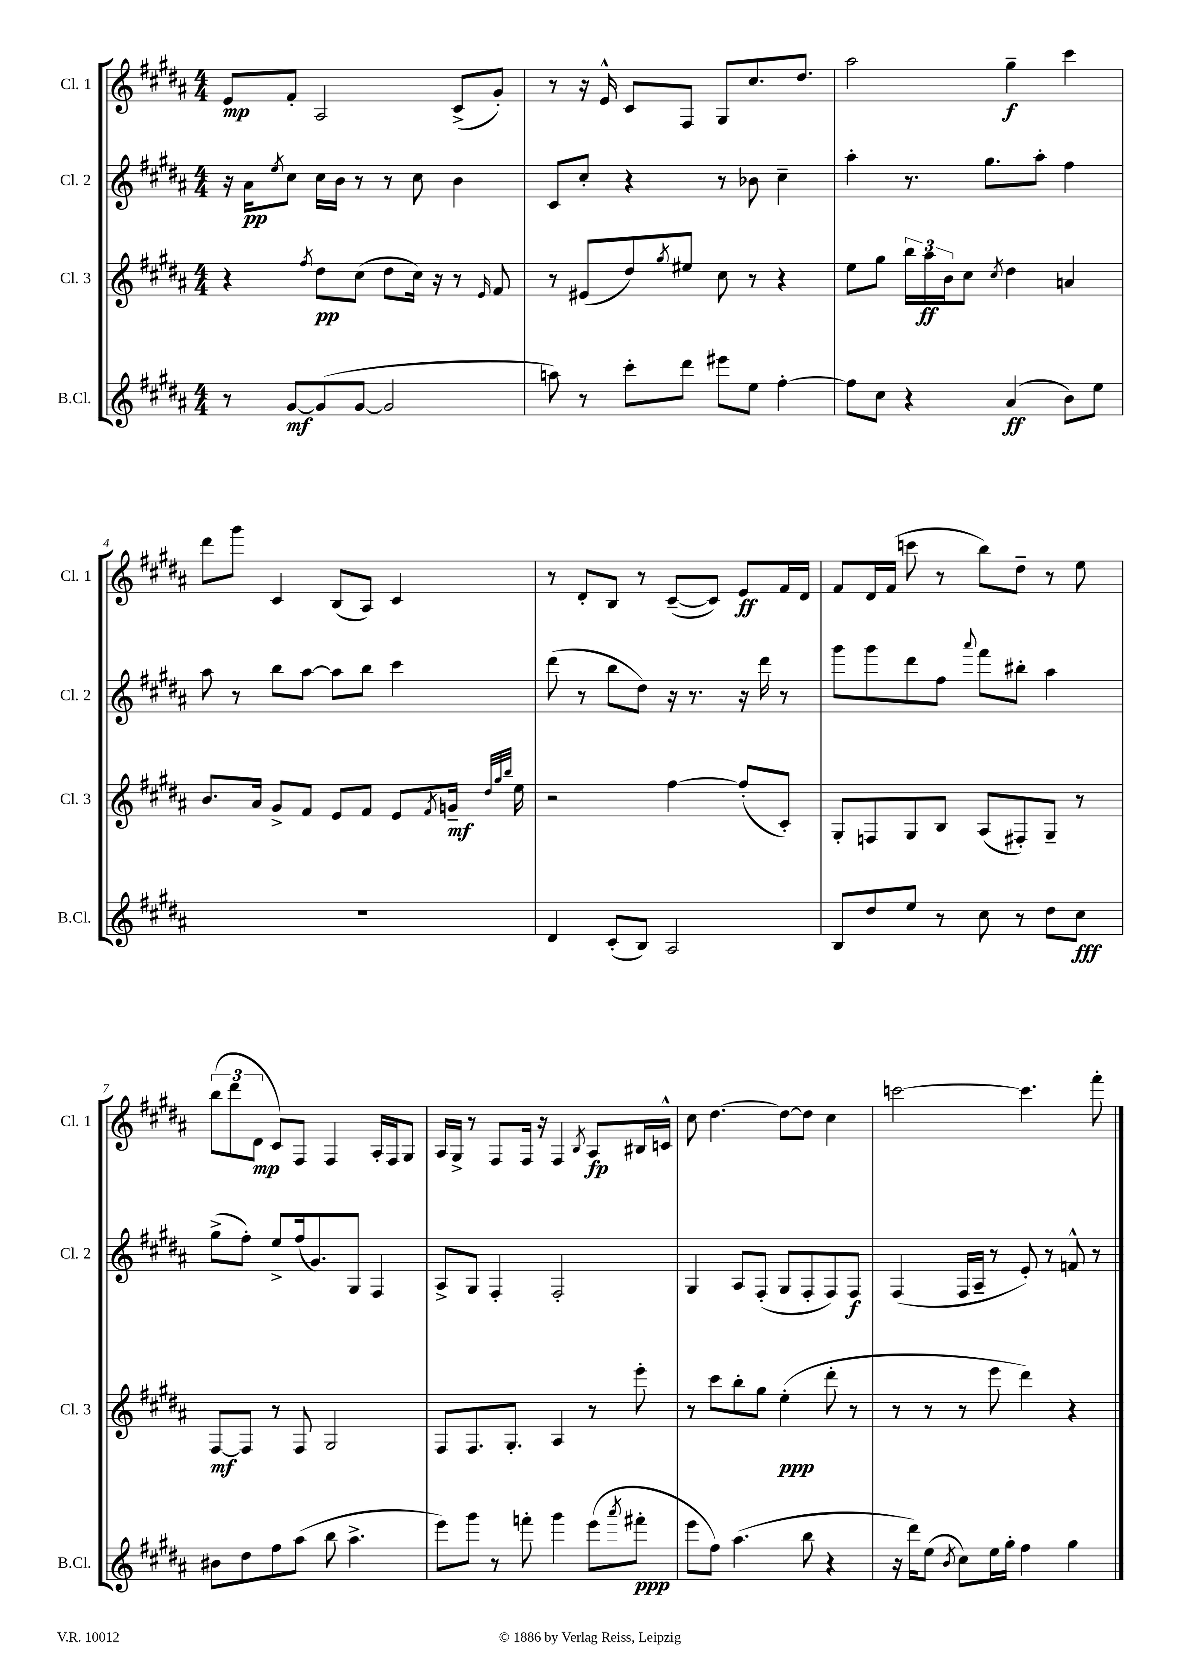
<<
\new StaffGroup <<
\new Staff = "s0" \with { instrumentName = "Cl. 1" shortInstrumentName = "Cl. 1" } {
    \clef treble \key b \major \numericTimeSignature \time 4/4
    e'8\mp fis'8-. ais2 cis'8->( gis'8-.) |
    r8 r16 e'16-^ cis'8 fis8 gis8 cis''8. dis''8. |
    ais''2 gis''4--\f cis'''4 |
    dis'''8 gis'''8 cis'4 b8( ais8) cis'4 |
    r8 dis'8-. b8 r8 cis'8~--( cis'8) e'8\ff fis'16 dis'16 |
    fis'8 dis'16 fis'16( c'''8 r8 b''8) dis''8-- r8 e''8 |
    \tuplet 3/2 { b''8( dis'''8 dis'8\mp } cis'8) fis8 fis4 ais16-. fis16 gis8 |
    ais16 gis16-> r8 fis8 fis16 r16 fis4 \acciaccatura { b8 } ais8\fp bis16 c'16-^ |
    cis''8 dis''4.~ dis''8~ dis''8 cis''4 |
    c'''2~ c'''4. fis'''8-. \bar "|." |
}
\new Staff = "s1" \with { instrumentName = "Cl. 2" shortInstrumentName = "Cl. 2" } {
    \clef treble \key b \major \numericTimeSignature \time 4/4
    r16 ais'16\pp \acciaccatura { e''8 } cis''8 cis''16 b'16 r8 r8 cis''8 b'4 |
    cis'8 cis''8-. r4 r8 bes'8 cis''4-- |
    ais''4-. r8. gis''8. ais''8-. fis''4 |
    ais''8 r8 b''8 ais''8~ ais''8 b''8 cis'''4 |
    dis'''8( r8 b''8 dis''8) r16 r8. r16 dis'''16 r8 |
    gis'''8 gis'''8 dis'''8 fis''8 \appoggiatura { ais'''8 } fis'''8 bis''8-. ais''4 |
    gis''8->( fis''8-.) e''8-> fis''16( gis'8.) gis8 fis4 |
    ais8-> gis8 fis4-. fis2-. |
    gis4 ais8 fis8-.( gis8 fis8-. fis8) fis8\f |
    fis4( fis16 ais16-- r8 e'8-.) r8 f'8-^ r8 \bar "|." |
}
\new Staff = "s2" \with { instrumentName = "Cl. 3" shortInstrumentName = "Cl. 3" } {
    \clef treble \key b \major \numericTimeSignature \time 4/4
    r4 \acciaccatura { fis''8 } dis''8\pp cis''8( dis''8 cis''16) r16 r8 \grace { e'16 } fis'8 |
    r8 eis'8( dis''8) \acciaccatura { gis''8 } eis''8 cis''8 r8 r4 |
    e''8 gis''8 \tuplet 3/2 { b''16 ais''16\ff b'16 } cis''8 \acciaccatura { cis''8 } dis''4 a'4 |
    b'8. ais'16 gis'8-> fis'8 e'8 fis'8 e'8 \acciaccatura { fis'8 } g'16--\mf \grace { dis''32 gis''32 b''32 } e''16 |
    r2 fis''4~ fis''8-.( cis'8-.) |
    gis8-. f8 gis8 b8 ais8( fis8-.) gis8-- r8 |
    fis8~\mf fis8 r8 fis8 gis2 |
    fis8 fis8. gis8.-. ais4 r8 e'''8-. |
    r8 cis'''8 b''8-. gis''8 e''4-.\ppp( dis'''8-. r8 |
    r8 r8 r8 e'''8 dis'''4) r4 \bar "|." |
}
\new Staff = "s3" \with { instrumentName = "B.Cl." shortInstrumentName = "B.Cl." } {
    \clef treble \key b \major \numericTimeSignature \time 4/4
    r8 gis'8~\mf gis'8( gis'8~ gis'2 |
    a''8) r8 cis'''8-. dis'''8 eis'''8 e''8 fis''4~-. |
    fis''8 cis''8 r4 ais'4\ff( b'8) e''8 |
    R1 |
    dis'4 cis'8-.( b8) ais2 |
    b8 dis''8 e''8 r8 cis''8 r8 dis''8 cis''8\fff |
    bis'8 dis''8 fis''8 ais''8( b''8 ais''4.-> |
    e'''8) gis'''8 r8 f'''8-. gis'''4 e'''8( \acciaccatura { ais'''8 } fis'''8-.\ppp |
    e'''8 fis''8) ais''4.( b''8 r4 |
    r16 dis'''16) e''8( \acciaccatura { b'8 } cis''8) e''16 gis''16-. fis''4 gis''4 \bar "|." |
}
>>
>>
